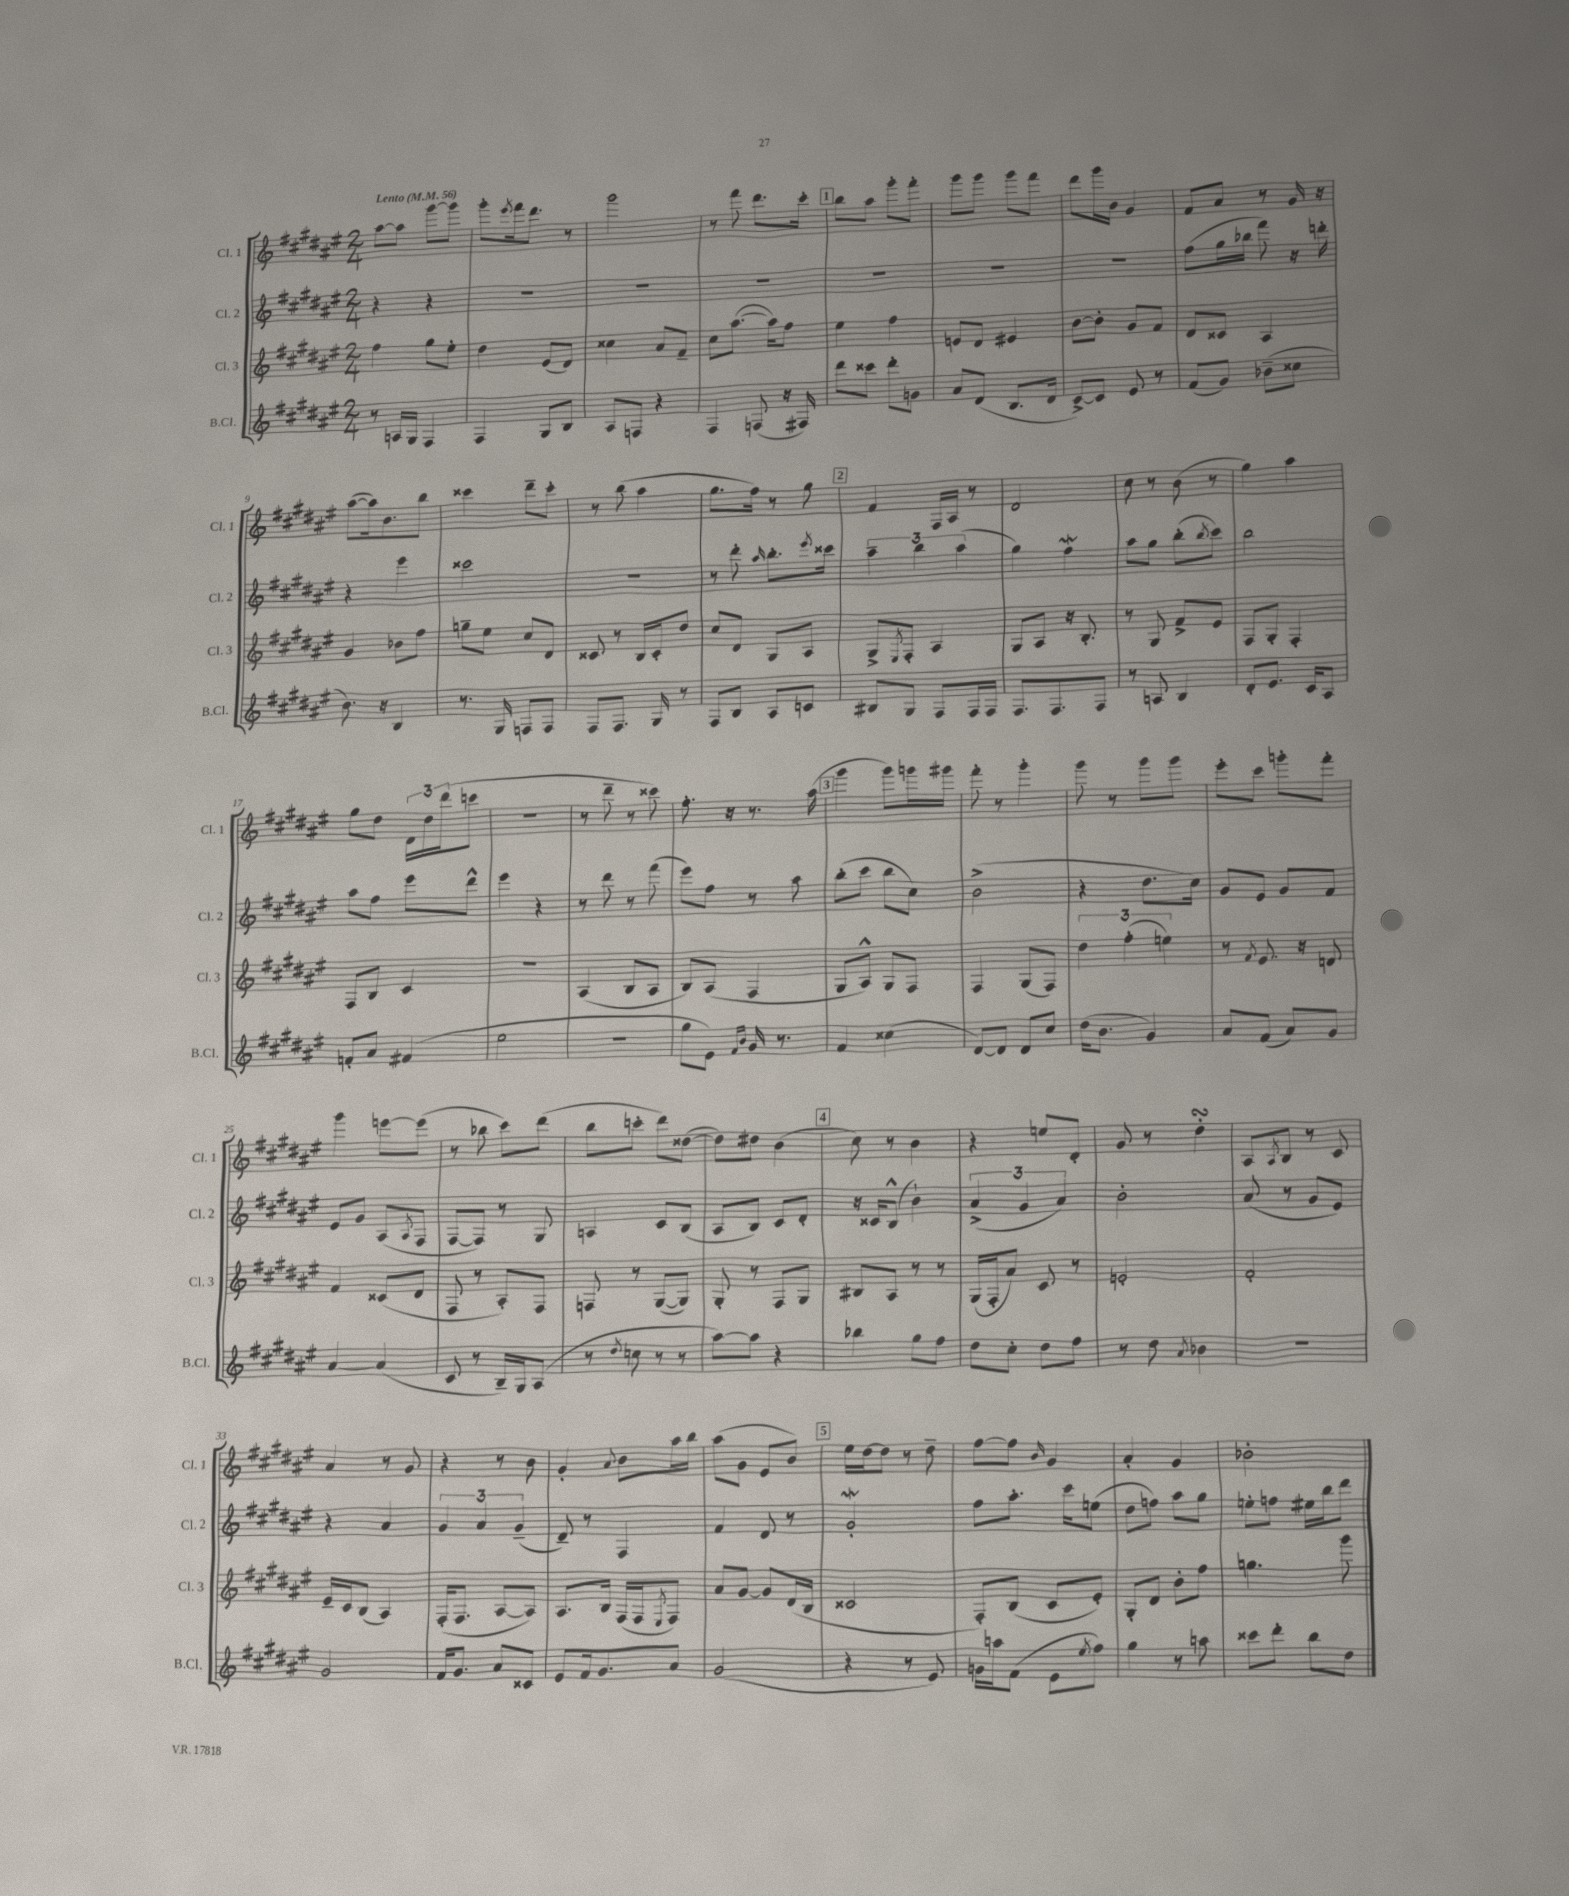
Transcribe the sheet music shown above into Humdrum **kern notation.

**kern	**kern	**kern	**kern
*part4	*part3	*part2	*part1
*staff4	*staff3	*staff2	*staff1
*I"B.Cl.	*I"Cl. 3	*I"Cl. 2	*I"Cl. 1
*I'B.Cl.	*I'Cl. 3	*I'Cl. 2	*I'Cl. 1
*clefG2	*clefG2	*clefG2	*clefG2
*k[f#c#g#d#a#e#]	*k[f#c#g#d#a#e#]	*k[f#c#g#d#a#e#]	*k[f#c#g#d#a#e#]
*M2/4	*M2/4	*M2/4	*M2/4
*MM56	*MM56	*MM56	*MM56
=1	=1	=1	=1
!	!	!	!LO:TX:a:B:t=Lento
8r	4ff#\	4r	[8aa#\L
16An/LL	.	.	8aa#\J]
16G#/JJ	.	.	.
4F#/	8gg#\L	4r	[8ggg#\L
.	8ee#'\J	.	8ggg#\J]
=2	=2	=2	=2
4F#/	4dd#\	2r	8ggg#'\L
.	.	.	8qeee#/
.	.	.	16fff#\k
.	.	.	8.ddd#\J
8G#/L	(8e#/L	.	.
8B/J	8d#/J)	.	8r
=3	=3	=3	=3
8A#/L	4cc##X\	2r	2ggg#\
8Fn/J	.	.	.
4r	8a#/L	.	.
.	8f#~/J	.	.
=4	=4	=4	=4
4F#/	8cc#\L	2r	8r
.	([8.aa#\J	.	8fff#\
(8Fn/	.	.	8.ddd#\L
.	16aa#\KL])	.	.
16r	8ff#\J	.	.
16F#X/)	.	.	16ccc#'\Jk
!!LO:REH:place=s1:t=1
=5	=5	=5	=5
8ddd#\L	4ee#\	2r	8bb\L
8ccc##X\J	.	.	8aa#\J
8ddd#'\L	4ff#\	.	8ggg#'\L
8gn\J	.	.	8fff#'\J
=6	=6	=6	=6
8a#/L	8en/L	2r	8ggg#\L
(8d#/J	8d#/J	.	8ggg#\J
8.B/L	4e#X/	.	8ggg#\L
.	.	.	8fff#\J
16d#/Jk	.	.	.
=7	=7	=7	=7
[8c#^/L)	[8b\L	2r	8ddd#\L
8c#/J]	8b'\J]	.	16ggg#\L
.	.	.	16b\JJ
8e#/	8g#/L	.	4g#/
8r	8f#/J	.	.
=8	=8	=8	=8
(8f#/L	8d#/L	(8ff#\L	8f#/L
8g#/J)	8c##X/J	16gg#\L	8a#/J
.	.	16bb-X\JJ	.
(8b-X~\L	4A#/	8fff#\)	8r
8cc##X\J	.	16r	16g#/
.	.	16dddn'\	16r
!!LO:LB:g=z
=9	=9	=9	=9
8.b\)	4g#/	4r	([8aa#\L
.	.	.	16aa#\k])
16r	.	.	8.b\
4B/	8b-X\L	4eee#\	.
.	8ff#\J	.	8bb\J
=10	=10	=10	=10
8.r	8ggn~\L	2ccc##X\	4ccc##X\
.	8ee#\J	.	.
16G#/	.	.	.
8Fn/L	8cc#/L	.	8ddd#~\L
8F/J	8d#/J	.	8ccc##'\J
=11	=11	=11	=11
8F#/L	8c##X/	2r	8r
8.F#/J	8r	.	(8bb\
.	16B/LL	.	4aa#\
16G#/	16c##'/J	.	.
8r	8dd#/J	.	.
=12	=12	=12	=12
8F#/L	8cc#/L	8r	8.gg#\L
8B/J	8d#/J	8ddd#'\	.
.	.	.	16ff#\Jk)
.	.	16qqaa#/	.
8A#/L	8G#/L	8.bb'\L	8r
8cn/J	8A#/J	.	8gg#\
.	.	8qeee#/	.
.	.	16ccc##X\Jk	.
!!LO:REH:place=s1:t=2
=13	=13	=13	=13
8B#X/L	8G#^/L	6aa#~\	4f#/
.	8qE#/	.	.
8G#/J	8F#'/J	.	.
.	.	6bb\	.
8F#/L	4A#/	.	16F#/LL
.	.	.	16A#/JJ
.	.	(6aa#\	.
16F#/L	.	.	8r
16F#/JJ	.	.	.
=14	=14	=14	=14
8.F#/L	8G#/L	4gg#\)	2d#/
.	8A#/J	.	.
8.F#/	.	.	.
.	16r	4ff#w\	.
.	8.B'/	.	.
8F#/J	.	.	.
=15	=15	=15	=15
8r	8r	8aa#\L	8cc#\
8An/	8G#/	8gg#\J	8r
4B/	8f#^/L	(8bb'\L	(8b\
.	.	8qbb/	.
.	8e#/J	8ccc#\J)	8r
=16	=16	=16	=16
8d#'/L	8F#/L	2bb\	4gg#\)
8.e#/J	8G#'/J	.	.
.	4F#'/	.	4aa#\
16c#/KL	.	.	.
8A#/J	.	.	.
!!LO:LB:g=z
=17	=17	=17	=17
8fn'/L	8F#/L	8aa#\L	8gg#\L
8a#/J	8B/J	8ff#\J	8dd#\J
(4f#X/	4c#/	8eee#\L	24d#\LL
.	.	.	24dd#\
.	.	.	(24ddd#\J
.	.	8ddd#^^\J	8cccn\J
=18	=18	=18	=18
2ee#\	2r	4eee#\	2r
.	.	4r	.
=19	=19	=19	=19
2r	(4A#/	8r	8r
.	.	8ddd#\	8ddd#~\
.	8B/L	8r	8r
.	8A#/J	(8fff#\	8ccc##X\)
=20	=20	=20	=20
8gg#\L	8B/L)	8eee#\L)	8.ff#'\
8e#\J)	(8A#/J	8ff#\J	.
.	.	.	16r
16qqf#/LL	.	.	.
16qqb/JJ	.	.	.
16g#/	4F#/	8r	8.r
8.r	.	.	.
.	.	8aa#\	.
.	.	.	(16aa#\
!!LO:REH:place=s1:t=3
=21	=21	=21	=21
4f#/	8G#/L	(8bb'\L	4ggg#\
.	8A#^^/J)	8ccc#\J	.
(4cc##X\	8G#/L	8bb\L	8ggg#\L)
.	8F#/J	8cc#\J)	16gggn\L
.	.	.	16ggg#X\JJ
=22	=22	=22	=22
[8d#/L)	4F#/	(2b^\	8fff#'\
8d#/J]	.	.	8r
8d#/L	(8G#/L	.	4ggg#'\
8cc#/J	8F#/J)	.	.
=23	=23	=23	=23
(16dd#\KL	6dd#\	4r	8ggg#\
8.b\J	.	.	.
.	.	.	8r
.	(6ff#'\	.	.
4g#/)	.	8.dd#\L	8ggg#\L
.	6een\)	.	.
.	.	.	8ggg#\J
.	.	16cc#\Jk)	.
=24	=24	=24	=24
8a#/L	8r	8g#/L	8eee#'\L
.	8qf#/	.	.
(8f#/J	8.e#/	8e#/J	8ccc#\J
8a#/L)	.	8g#/L	8gggn'\L
.	16r	.	.
8g#/J	8dn/	8f#/J	8fff#'\J
!!LO:LB:g=z
=25	=25	=25	=25
[4a#/	4f#/	8e#/L	4ggg#\
.	.	8g#/J	.
(4a#/]	(8c##X/L	(8A#/L	[8eeen\L
.	.	8qA#/	.
.	8d#/J	8F#/J	(8eee\J]
=26	=26	=26	=26
8c#/	8F#/	[8F#/L	8r
8r	8r	8F#/J])	8bb-X\
16B~/LL)	8A#'/L)	8r	8ccc#\L)
16G#/J	.	.	.
(8A#/J	8F#/J	8G#/	(8ddd#\J
=27	=27	=27	=27
8r	8Fn/	4An/	8bb\L
8qdd#/	.	.	.
8ccn\	8r	.	8cccn'\J
8r	([8G#/L	8c#/L	8ddd#\L)
8r	8G#/J])	(8B/J	([8dd##X\J
=28	=28	=28	=28
[8aa#\L)	8G#'/	8A#/L	8dd##\L])
8aa#\J]	8r	8B/J)	8dd#X\J
4r	8F#/L	8c#/L	(4b\
.	8G#/J	8d#'/J	.
!!LO:REH:place=s1:t=4
=29	=29	=29	=29
4bb-X\	8B#X/L	16r	8cc#\)
.	.	16c##X/KL	.
.	8A#/J	(8B^^/J	8r
8gg#\L	8r	4b`\)	4b\
8ff#\J	8r	.	.
=30	=30	=30	=30
8dd#\L	(16G#/LL	(6a#^/	4r
.	16F#'/J	.	.
8cc#'\J	8a#/J)	.	.
.	.	6g#/	.
8dd#\L	8c#/	.	8een/L
.	.	6a#/)	.
8ff#\J	8r	.	8d#'/J
=31	=31	=31	=31
8r	2en'/	2b'\	8g#/
8dd#\	.	.	8r
8qa#/	.	.	.
4b-X\	.	.	4dd#sSSS'\
=32	=32	=32	=32
2r	2f#'/	(8a#/	8A#/L
.	.	.	8qA#/
.	.	8r	8B/J
.	.	8g#/L	8r
.	.	8e#/J)	8c#/
!!LO:LB:g=z
=33	=33	=33	=33
2g#/	16e#~/LL	4r	4a#/
.	16c#/J	.	.
.	(8B/J	.	.
.	4A#/)	4a#/	8r
.	.	.	8g#/
=34	=34	=34	=34
16f#/KL	(16F#'/KL	6g#/	4r
8.g#/J	8.F#/J	.	.
.	.	6a#/	.
8a#/L	[8A#/L	.	8r
.	.	(6g#~/	.
8c##X/J	8A#/J])	.	8b\
=35	=35	=35	=35
8e#/L	8.A#/L	8d#~/)	4g#'/
16f#/k	.	8r	.
8.g#/	16B/Jk	.	.
.	.	.	8qqa#/
.	(16F#/LL	4F#/	8b\L
.	16F#/J	.	.
.	8qE#/	.	.
8a#/J	8F#/J)	.	16aa#\L
.	.	.	16bb\JJ
=36	=36	=36	=36
(2g#/	8a#/L	4f#/	(8aa#\L
.	[8g#/J	.	8g#\J
.	8g#/L]	8d#/	8e#/L
.	(16d#/L	8r	8b/J)
.	16B/JJ	.	.
!!LO:REH:place=s1:t=5
=37	=37	=37	=37
4r	2c##X/	2g#W'/	16ee#\LL
.	.	.	[16dd#\J
.	.	.	8dd#\J]
8r	.	.	8r
8e#/)	.	.	8dd#~\
=38	=38	=38	=38
16gn\LL	8F#'/L)	8ff#\L	[8ff#\L
16aan\J	.	.	.
(8f#\J	(8B/J	8.aa#'\J	8ff#\J]
.	.	.	16qqb/
8e#\L	8c#/L	.	4g#/
.	.	16ccc#\KL	.
8qee#/	.	.	.
8ff#\J)	8e#'/J)	(8een\J	.
=39	=39	=39	=39
4gg#\	8G#'/L	8dd#\L	4a#'/
.	8d#/J	8ffn\J)	.
8r	8b'\L	8aa#\L	4g#/
8aan\	8ff#\J	8gg#\J	.
=40	=40	=40	=40
8ccc##X\L	4.ggn\	8een'\L	2b-X'\
8ddd#'\J	.	8ffn\J	.
8bb\L	.	16ee#X\LL	.
.	.	16bb\J	.
8dd#\J	8ggg#\	8ddd#\J	.
==	==	==	==
*-	*-	*-	*-
